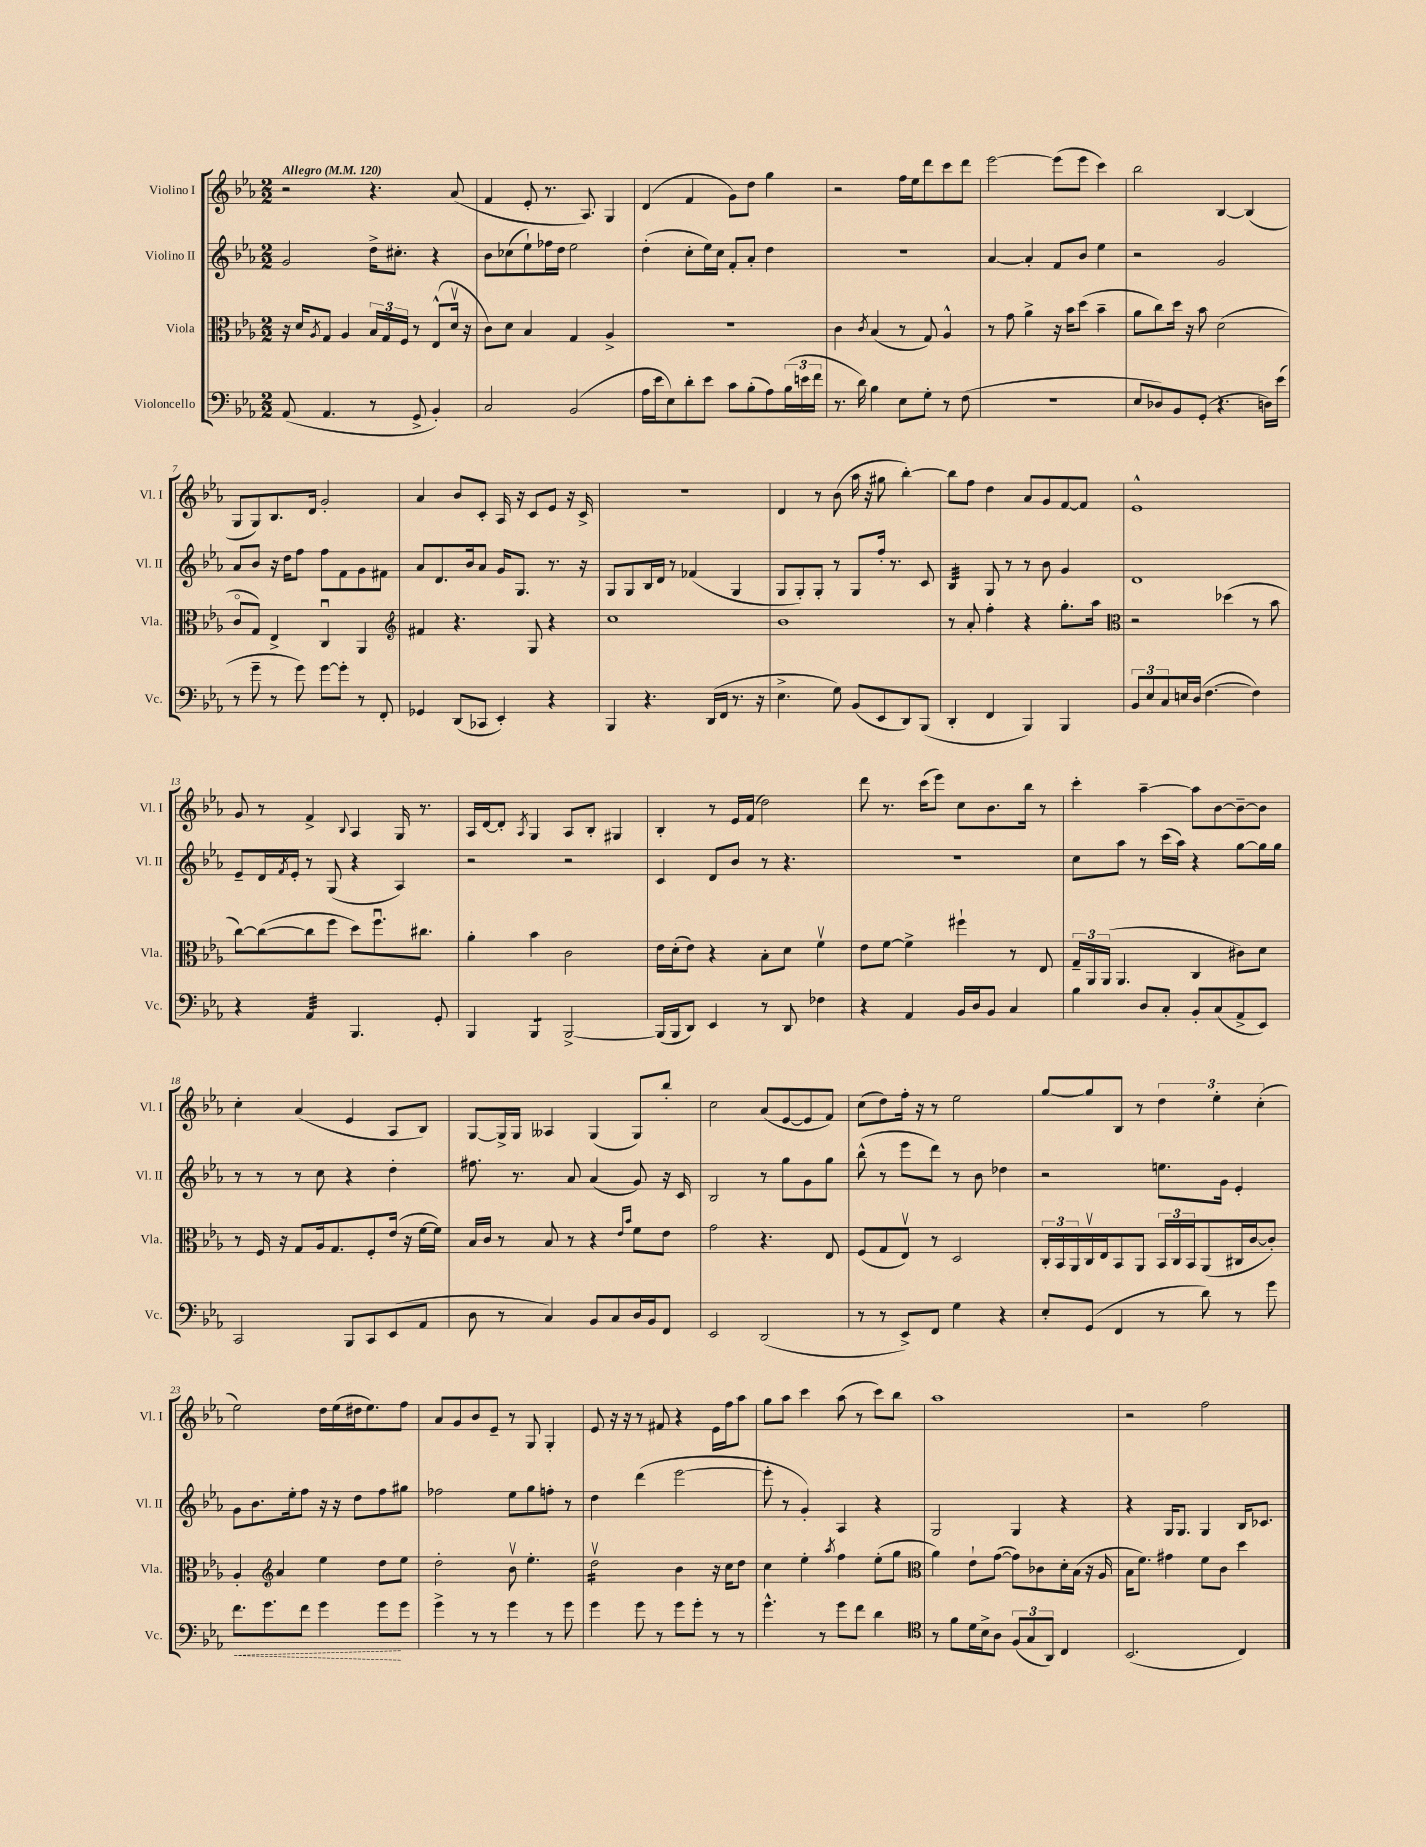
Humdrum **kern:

**kern	**kern	**kern	**kern
*staff4	*staff3	*staff2	*staff1
*clefF4	*clefC3	*clefG2	*clefG2
*k[b-e-a-]	*k[b-e-a-]	*k[b-e-a-]	*k[b-e-a-]
*M2/2	*M2/2	*M2/2	*M2/2
*MM120	*MM120	*MM120	*MM120
(8AA-/	16r	2g/	2r
.	16d/LK	.	.
.	8qA-/	.	.
4.AA-/	8G/J	.	.
.	4A-/	.	.
8r	24B-/LL	16dd^\LK	4.r
.	24G/	.	.
.	.	8.cc#'\J	.
.	24F/JJ	.	.
8GG^/	8r	.	.
4BB-'/)	(8E-^^/L	4r	.
.	16dv/Jk	.	(8a-/
.	16r	.	.
=	=	=	=
2C/	8c\L)	8b-\L	4f/
.	8d\J	(8cc-\	.
.	4B-/	8ee-`\)	8e-'/
.	.	16ff-\L	8.r
.	.	16dd\JJ	.
(2BB-/	4G/	2ee-\	.
.	.	.	8.A-/)
.	4A-^/	.	4G/
=	=	=	=
16A-\LL	1r	(4dd'\	(4d/
16e-\J	.	.	.
8E-\)	.	.	.
8d'\	.	8cc'\L	4f/
8e-\J	.	16ee-\L)	.
.	.	16cc\JJ	.
8c\L	.	8f'/L	8g\L)
(8B-'\	.	8a-'/J	8dd\J
8A-\)	.	4dd\	4gg\
(24B-\L	.	.	.
24e\	.	.	.
24f\JJ	.	.	.
=	=	=	=
8.r	4c\	1r	2r
16d\)	.	.	.
.	8qc/	.	.
4B-\	(4B-/	.	.
8E-\L	8r	.	16ff\LL
.	.	.	16ee-\J
8G'\J	8G/)	.	8ddd\
8r	4A-^^/	.	8ccc\
(8F\	.	.	8ddd\J
=	=	=	=
1r	8r	[4a-/	[2eee-\
.	8g\	.	.
.	4a-^\	4a-'/]	.
.	16r	8f/L	(8eee-\]L
.	16b-\LK	.	.
.	(8dd\J	8b-/J	8eee-\J
.	4b-~\	4ee-\	4ccc\)
=	=	=	=
8E-/L	8a-\L	2r	2bb-\
8D-/)	8cc\)	.	.
8BB-/	16dd\Jk	.	.
.	16r	.	.
(8GG'/J	8b-\	.	.
4.r	(2d\	2g/	[4B-/
.	.	.	(4B-/]
16D\LL)	.	.	.
(16e-\JJ	.	.	.
=	=	=	=
8r	8co/L	8a-/L	8G/L
8g~\	8G/J)	8b-/J	8G/)
8r	4E-^/	16r	8.B-/
.	.	16dd\LK	.
8g\)	.	8ff\J	.
.	.	.	16d/Jk
[8g\L	4Cu/	8ff\L	2g'/
8g'\]J	.	8f\	.
8r	4AA-/	8g\	.
8FF'/	.	8f#\J	.
=	=	=	=
*	*clefG2	*	*
4GG-/	4f#/	8a-/L	4a-/
.	.	8.d/	.
(8DD/L	4.r	.	8b-/L
.	.	16b-/k	.
8CC-/J	.	8a-/J	8c'/J
4EE-'/)	.	16g/LK	16A-/
.	.	8.G/J	16r
.	8G/	.	8c/L
4r	4r	8.r	8e-/J
.	.	.	16r
.	.	16r	16c^/
=	=	=	=
4BBB-/	1cc	8G/L	1r
.	.	8G/	.
4.r	.	16B-/L	.
.	.	16d/JJ	.
.	.	8r	.
.	.	(4f-/	.
(16DD/LL	.	.	.
16FF/JJ	.	.	.
8.r	.	4G/	.
16r	.	.	.
=	=	=	=
4.E-^\	1b-	8G/L	4d/
.	.	8G'/)	.
.	.	8G'/J	8r
8G\)	.	8r	(8b-\
(8BB-/L	.	8G/L	16aa-\
.	.	.	16r
8EE-/	.	16ff'/Jk	8gg#\
.	.	8.r	.
8DD/)	.	.	[4bb-'\)
(8BBB-/J	.	8c/	.
=	=	=	=
4DD'/	8r	4B-/	8bb-\]L
.	8a-'/	.	8ff\J
4FF/	4ff'\	8G/	4dd\
.	.	8r	.
4BBB-/)	4r	8r	8a-/L
.	.	8b-\	8g/
4BBB-/	8.gg'\L	4g/	[8f/
.	.	.	8f/]J
.	16aa-\Jk	.	.
=	=	=	=
*	*clefC3	*	*
12BB-/L	2r	1d	1e-^^
12E-/	.	.	.
12C/	.	.	.
16E/L	.	.	.
(16D/JJ	.	.	.
[4.F\	.	.	.
.	(4dd-\	.	.
4F\])	8r	.	.
.	8b-\	.	.
=	=	=	=
4r	[8cc\L)	8e-~/L	8g/
.	(8cc\_	16d/L	8r
.	.	8qf/	.
.	.	16e-'/JJ	.
4AA-/	8cc\]	8r	4f^/
.	8ff\J	(8G/	.
.	.	.	8qqB-/
4.BBB-/	8dd\L)	4r	4A-/
.	8.ffu\	.	.
.	.	4A-/)	16G/
.	8.cc#\J	.	8.r
8GG'/	.	.	.
=	=	=	=
4BBB-/	4a-'\	2r	16A-/LL
.	.	.	[16d/J
.	.	.	8d'/]J
.	.	.	8qA-/
4BBB-/	4b-\	.	4G/
[2BBB-^/	2c\	2r	8A-/L
.	.	.	8B-'/J
.	.	.	4G#/
=	=	=	=
(16BBB-/]LL	16e-\LL	4c/	4B-'/
16BBB-/J	(16d'\J	.	.
8DD/J)	8e-\J)	.	.
4EE-/	4r	8d/L	8r
.	.	8b-/J	16e-/LL
.	.	.	(16f/JJ
8r	8B-'\L	8r	2dd\)
8DD/	8d\J	4.r	.
4F-\	4fv\	.	.
=	=	=	=
4r	8e-\L	1r	8ddd\
.	[8f\J	.	8.r
4AA-/	4f^\]	.	.
.	.	.	(16ccc\LK
.	.	.	8eee-\J)
16BB-/LL	4ff#`\	.	8cc\L
16D/J	.	.	.
8BB-/J	.	.	8.b-\
4C/	8r	.	.
.	.	.	16bb-\Jk
.	8E-/	.	8r
=	=	=	=
4B-\	24G~/LL	8cc\L	4ccc'\
.	24AA-/	.	.
.	(24AA-/JJ	.	.
.	4.AA-/	8aa-\J	.
8D/L	.	8r	[4aa-~\
8C'/J	.	(16ccc\LL	.
.	.	16aa-\JJ)	.
8BB-'/L	4C/	4r	8aa-\]L
(8C/	.	.	[8b-\
8AA-^/	8c#\L)	[8gg\L	8b-~\_
8EE-/J)	8d\J	16gg\]L	8b-\]J
.	.	16gg\JJ	.
=	=	=	=
2CC/	8r	8r	4cc'\
.	16F/	8r	.
.	16r	.	.
.	8G/L	8r	(4a-/
.	16A-/k	8cc\	.
.	8.G/	.	.
8BBB-/L	.	4r	4e-/
8CC/	8F'/	.	.
(8EE-/	(16e-/Jk	4dd'\	8A-/L
.	16r	.	.
8AA-/J	[16f\LL	.	8B-/J)
.	16f\]JJ)	.	.
=	=	=	=
8D\	16B-/LL	8.ff#\	[8G/L
.	16c/JJ	.	.
8r	8r	.	16G^/]L
.	.	8.r	16G/JJ
4C/)	8B-/	.	4A--/
.	8r	8a-/	.
8BB-/L	4r	(4a-/	(4G/
8C/	.	.	.
.	16qqe-/LL	.	.
.	16qqb-/JJ	.	.
16D/L	8f\L	8g/)	8G/L)
16BB-/J	.	.	.
8FF/J	8e-\J	16r	8bb-'/J
.	.	16c/	.
=	=	=	=
2EE-/	2g\	2B-/	2cc\
(2DD/	4.r	8r	(8a-/L
.	.	8gg\L	[8e-/
.	.	8g\	8e-/]
.	8E-/	8gg\J	8f/J)
=	=	=	=
8r	(8F/L	(8bb-^^\	(8cc\L
8r	8G/	8r	8dd\)
8EE-^/L)	8E-v/J)	8eee-\L	16ff'\Jk
.	.	.	16r
8FF/J	8r	8ddd\J)	8r
4G\	2D/	8r	2ee-\
.	.	8b-\	.
4r	.	4dd-\	.
=	=	=	=
8E-'/L	24C'/LL	2r	[8gg/L
.	24BB-/	.	.
.	24AA-/	.	.
(8GG/J	16Cv/	.	8gg/]
.	16E-/J	.	.
4FF/	8BB-/	.	8B-/J
.	8AA-/J	.	8r
8r	24BB-/LL	8.ee\L	6dd\
.	24C/	.	.
.	24BB-/J	.	.
8d\)	(8AA-/	.	.
.	.	.	6ee-'\
.	.	16g\Jk	.
8r	16C#/L	4e-'/	.
.	[16c/J	.	.
.	.	.	(6cc'\
8g\	8c'/]J)	.	.
=	=	=	=
8.f\L	4A-'/	8g\L	2ee-\)
.	.	8.b-\	.
8.g\	.	.	.
*	*clefG2	*	*
.	4a-/	.	.
.	.	16ee-'\k	.
8f\J	.	8ff\J	.
4g\	4ee-\	16r	16dd\LL
.	.	16r	(16ee-\
.	.	8dd\L	16dd#\J
.	.	.	8.ee-\)
8g\L	8dd\L	8ff\	.
8g\J	8ee-\J	8gg#\J	8ff\J
=	=	=	=
4g^\	2dd'\	2ff-\	8a-/L
.	.	.	8g/
8r	.	.	8b-/
8r	.	.	8e-~/J
4g\	8b-v\	8ee-\L	8r
.	4.ee-'\	8gg\	8G/
8r	.	8ff'\J	4G'/
8g\	.	8r	.
=	=	=	=
4g\	2ddv\	4dd\	8e-/
.	.	.	16r
.	.	.	16r
8g\	.	(4ddd\	8r
8r	.	.	8f#/
8g\L	4b-\	[2eee-\	4r
8g'\J	.	.	.
8r	16r	.	16e-\LL
.	16cc\LK	.	16ff\J
8r	8dd\J	.	8aa-\J
=	=	=	=
4.g^^\	4cc\	8eee-'\]	8gg\L
.	.	8r	8aa-\J
.	4ee-'\	4g'/)	4ccc\
8r	.	.	.
.	8qaa-/	.	.
8g\L	4ff\	4A-/	(8aa-\
8f\J	.	.	8r
4d\	(8ee-'\L	4r	8ccc\L)
.	8gg\J	.	8bb-\J
=	=	=	=
*clefC4	*clefC3	*	*
8r	4a-\)	2G/	1aa-
8f\L	.	.	.
16d\L	8e-`\L	.	.
16B-^\J	.	.	.
8A-\J	([8g\J	.	.
(12F/L	8g\]L)	4G/	.
12G/	.	.	.
.	8c-\	.	.
12AA-/J)	.	.	.
4C/	16d'\L	4r	.
.	(16B-\JJ	.	.
.	16r	.	.
.	16A-/	.	.
=	=	=	=
(2.BB-/	16B-\LK	4r	2r
.	8.f\J)	.	.
.	4g#\	16G/LK	.
.	.	8.G/J	.
.	8f\L	4G/	2ff\
.	8c\J	.	.
4C/)	4dd\	16B-/LK	.
.	.	8.c-/J	.
==	==	==	==
*-	*-	*-	*-
